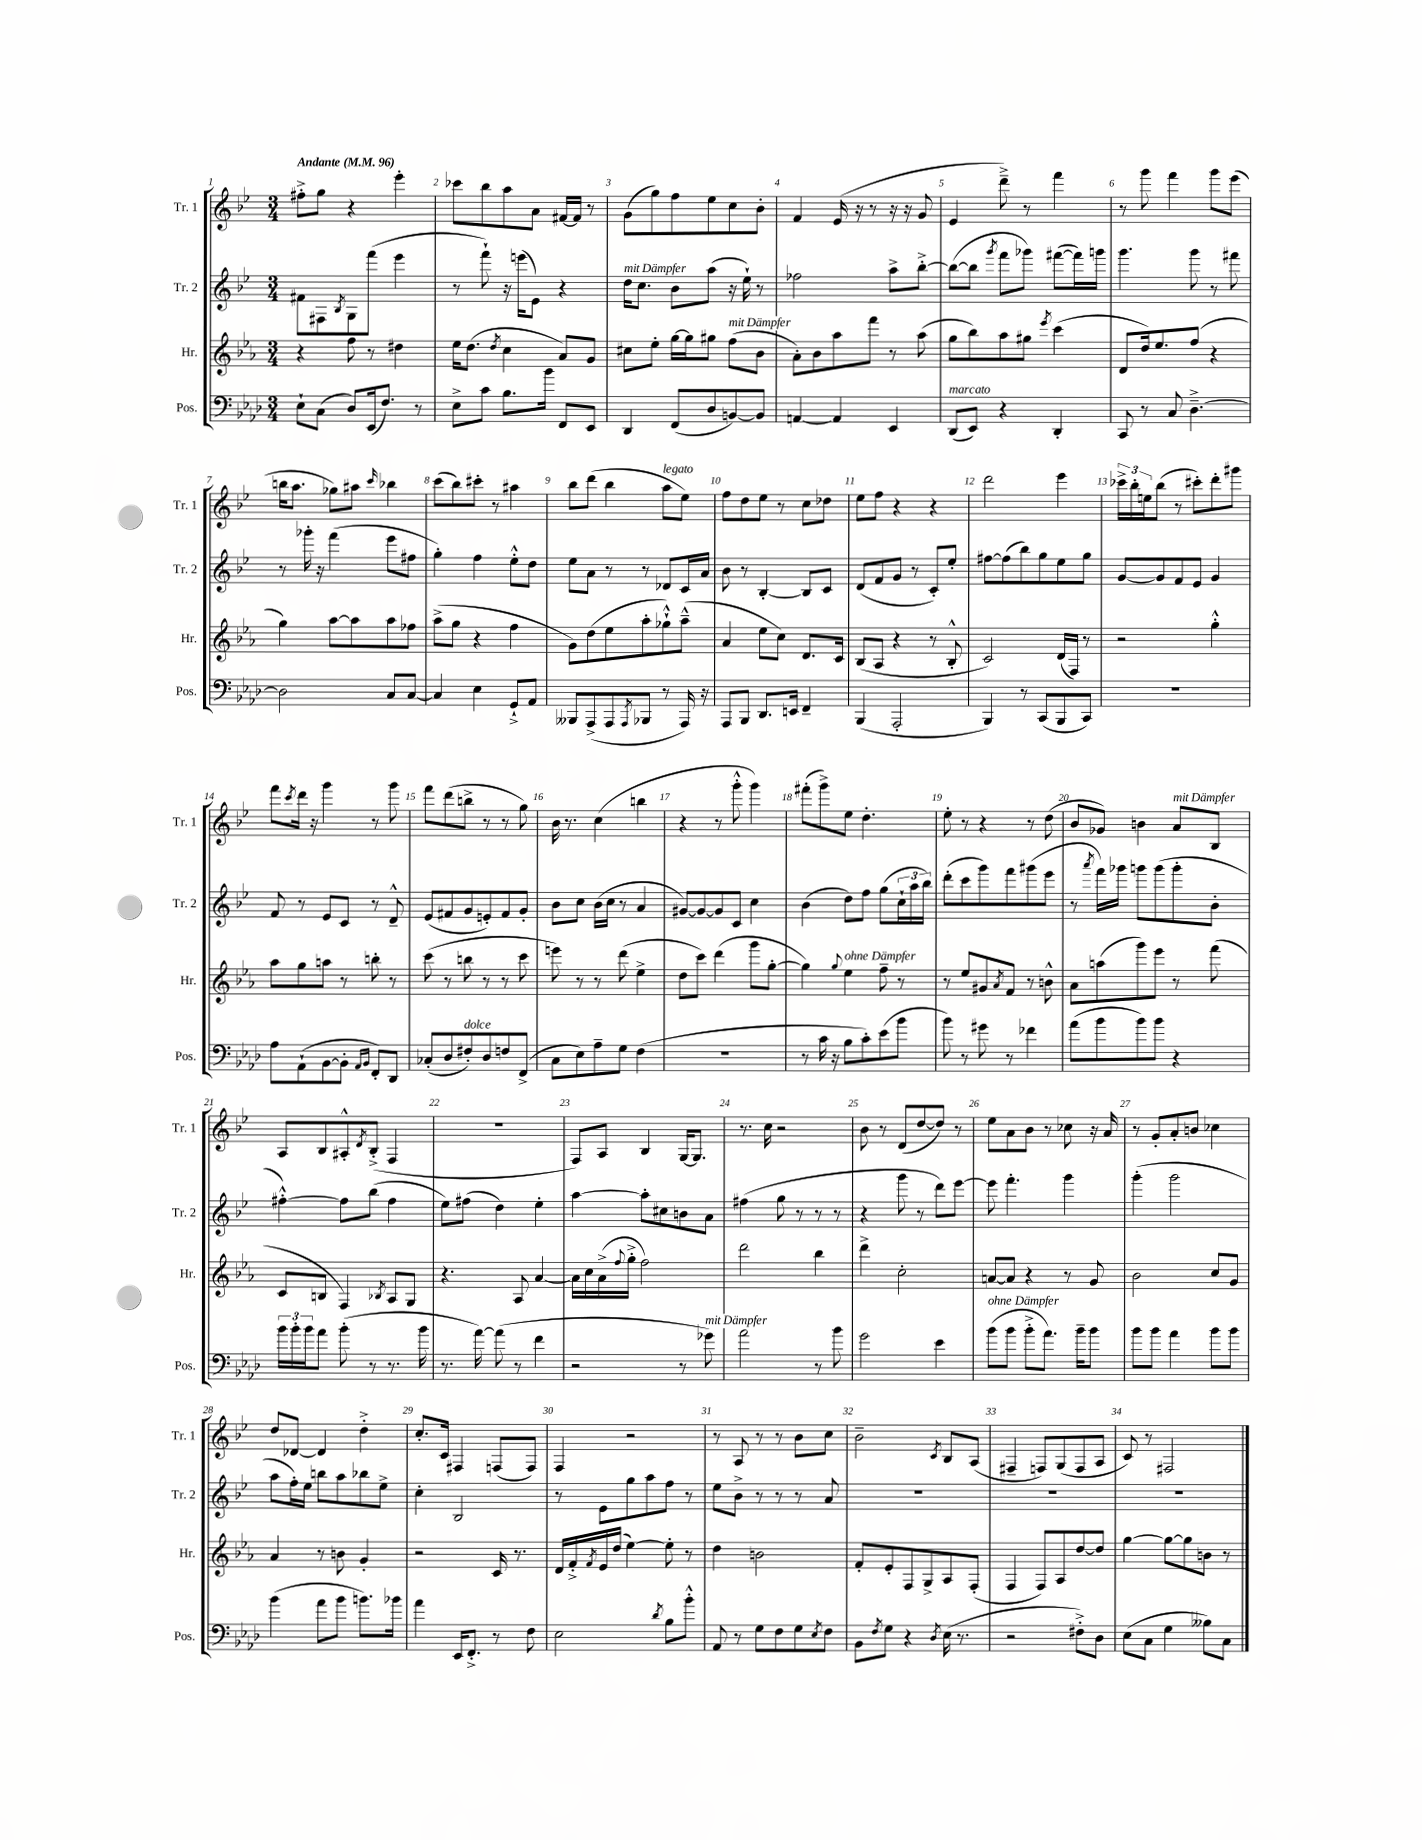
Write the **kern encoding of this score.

**kern	**kern	**kern	**kern
*part4	*part3	*part2	*part1
*staff4	*staff3	*staff2	*staff1
*I"Pos.	*I"Hr.	*I"Tr. 2	*I"Tr. 1
*I'Pos.	*I'Hr.	*I'Tr. 2	*I'Tr. 1
*clefF4	*clefG2	*clefG2	*clefG2
*k[b-e-a-d-]	*k[b-e-a-]	*k[b-e-]	*k[b-e-]
*M3/4	*M3/4	*M3/4	*M3/4
*MM96	*MM96	*MM96	*MM96
=1	=1	=1	=1
!	!	!	!LO:TX:a:B:t=Andante
8E-`\L	4r	8f#X\L	8ff#X'^\L
(8C\J	.	8F#X\	8gg\J
.	.	8qB-/	.
8D-/L)	8ff\	8G\	4r
(16EE-/k	8r	(8fff\J	.
8.F/J)	.	.	.
.	4dd#X\	4eee-\	4eee-'\
8r	.	.	.
=2	=2	=2	=2
8E-^\L	16ee-\KL	8r	8ccc-X\L
.	(8.dd\J	.	.
8c\J	.	8fff`\)	8bb-\
.	8qdd/	.	.
8.B-\L	4cc\	16r	8aa\
.	.	(16eeen\KL	.
.	.	8e-\J)	8a\J
16b-\Jk	.	.	.
8FF/L	8a-/L)	4r	[16f#X/LL
.	.	.	16f#/JJ]
8EE-/J	8g/J	.	8r
=3	=3	=3	=3
!	!	!LO:TX:a:i:t=mit Dämpfer	!
4DD-/	8cc#X\L	16dd\KL	(8g\L
.	.	8.cc\J	.
.	8ee-'\J	.	8gg\)
(8FF/L	[16gg\LL	8b-\L	8ff\
.	16gg\J]	.	.
8D-/	8gg#X\J	(8aa\J	8ee-\
!	!LO:TX:a:i:t=mit Dämpfer	!	!
[8BBn/)	(8ff\L	16r	8cc\
.	.	16ee-`\)	.
8BB/J]	8b-\J	8r	8b-'\J
=4	=4	=4	=4
[4AAn/	8a-'\L)	2ff-X\	4f/
.	8b-\	.	.
4AA/]	8aa-\	.	(16e-/
.	.	.	16r
.	8fff\J	.	8r
4EE-/	8r	8aa^\L	16r
.	.	.	16r
.	(8aa-\	[8bb-'^\J	8g/
=5	=5	=5	=5
!LO:TX:a:i:t=marcato	!	!	!
(8DD-/L	8gg\L	(8bb-\L_	4e-/
8EE-/J)	8bb-\)	8bb-\J]	.
.	.	8qggg/	.
4r	8aa-\	8fff\L	8ddd~^\)
.	8gg#X\J	8ggg-X\J)	8r
.	8qeee-/	.	.
4DD-'/	(4ccc\	([8fff#X\L	4fff\
.	.	16fff#\L])	.
.	.	16gggn\JJ	.
=6	=6	=6	=6
8CC/	8d/L	4.ggg\	8r
8r	16dd/k)	.	8ggg\
.	8.ee-/	.	.
8C/	.	.	4fff\
[4.D-~^\	(8ff/J	8ggg\	.
.	4r	8r	8ggg\L
.	.	8fff#X\	(8eee-\J
!!LO:LB:g=z
=7	=7	=7	=7
2D-\]	4gg\)	8r	16bbn\KL
.	.	.	8.aa\J
.	.	16ggg-X'\	.
.	.	16r	.
.	[8aa-\L	(4fff\	8gg-X\L)
.	8aa-\]	.	8aa#X\J
.	.	.	16qqccc/
8C/L	8aa-\	8eee-\L	4bb-X\
[8C/J	8ff-X\J	8ff#X\J	.
=8	=8	=8	=8
4C/]	(8aa-^\L	4gg'\)	(8ccc\L
.	8gg\J	.	8bb-\)
4E-\	4r	4ff\	8ccc#X'\J
.	.	.	8r
8GG`^/L	4ff\	8ee-'^^\L	4aa#X\
8AA-/J	.	8dd\J	.
=9	=9	=9	=9
8BBB--X/L	8g\L)	8ee-\L	8bb-\L
(8AAA-^/	(8dd\	8a\J	(8ddd\J
8AAA-/	8ee-\	8r	4bb-\
8qAAA-/	.	.	.
8BBB-X/J	8aa-'\	8r	.
!	!	!	!LO:TX:a:i:t=legato
8r	8gg-X`^^\)	8d-X/L	8aa\L
16AAA-/)	(8aa-~^^\J	16c/L	8ee-\J)
16r	.	16a/JJ	.
=10	=10	=10	=10
8AAA-/L	4a-/	8b-\	8ff\L
8BBB-/J	.	8r	8dd\
8.DD-/L	8ee-\L	[4B-'/	8ee-\J
.	8cc\J)	.	8r
16EEn/Jk	.	.	.
4FF~/	8.d/L	8B-/L]	8cc\L
.	.	8c/J	8dd-X\J
.	16c/Jk	.	.
=11	=11	=11	=11
(4BBB-/	(8B-/L	(8d/L	8ee-\L
.	8A-/J	8f/	8ff\J
2AAA-'/	4r	8g/J	4r
.	.	8r	.
.	8r	8c'/L)	4r
.	8B-'^^/	8ee-'/J	.
=12	=12	=12	=12
4BBB-/)	2c/)	[8ff#X\L	2ddd\
.	.	(8ff#\]	.
8r	.	8bb-\)	.
(8CC/L	.	8gg\	.
8BBB-/	(16d/LL	8ee-\	4eee-\
.	16F/JJ)	.	.
8CC/J)	8r	8gg\J	.
=13	=13	=13	=13
2.r	2r	[8g/L	24ccc-X^\LL
.	.	.	24bb-'\
.	.	.	24een\J
.	.	8g/]	(8bb-\J
.	.	8f/	8r
.	.	8e-/J	8ccc#X'\L)
.	4gg'^^\	4g/	8ddd'\
.	.	.	8ggg#X\J
!!LO:LB:g=z
=14	=14	=14	=14
8A-\L	8aa-\L	8f/	8fff\L
.	.	.	8qccc/
(8AA-`\	8gg\	8r	16ddd\Jk
.	.	.	16r
[8BB-\	8aan\J	8e-/L	4ggg\
8BB-'\J]	8r	8c/J	.
16qqAA-/LL	.	.	.
16qqBB-/JJ	.	.	.
8FF'/L)	8bbn'\	8r	8r
8DD-/J	8r	8d~^^/	8ggg\
=15	=15	=15	=15
(8C-X'/L	(8ccc\	(8e-/L	8fff\L
8D-/	8r	8f#X/	(8ddd\
!LO:TX:a:i:t=dolce	!	!	!
8F#X'/)	8bbn\	8g/	8bbn^\J
8D-/	8r	8en'/)	8r
8Fn/	8r	8f#/	8r
(8FF^/J	8ccc\	8g'/J	8gg\)
=16	=16	=16	=16
8C\L	8eeen\)	8b-\L	16b-\
.	.	.	8.r
8E-\)	8r	8cc\J	.
8A-~\	8r	(16b-\LL	(4cc\
.	.	16cc\JJ	.
8G\J	(8ddd\	8r	.
(4F\	4ee-^\	4a/	4bbn\
=17	=17	=17	=17
2.r	8dd\L	[8g#X/L)	4r
.	8ccc\J)	8g#/_	.
.	(4ddd\	8g#/]	8r
.	.	8c/J	8ggg'^^\
.	8ggg\L	4cc\	4ggg\)
.	[8gg'\J	.	.
=18	=18	=18	=18
8r	4gg\])	(4b-\	(8fff#X'\L
16c\	.	.	8ggg^\)
16r	.	.	.
.	8qqgg/	.	.
!	!LO:TX:a:i:t=ohne Dämpfer	!	!
8B-\L	4ee-\	8dd\L)	8ee-\J
8c'\)	.	8ff\J	4.dd'\
(8e-\	8ff~\	(8gg\L	.
8b-\J	8r	24cc`\L	.
.	.	24aa\	.
.	.	24bb-\JJ)	.
=19	=19	=19	=19
8b-\)	8r	(8ddd'\L	8ee-'\
8r	8ee-/L	8ccc\	8r
8g#X\	8g#X/	8ggg\)	4r
.	8qa-/	.	.
8r	8f/J	8fff\	.
4f-X\	8r	(8ggg#X\	8r
.	8bn^^\	8eee-\J	(8dd\
=20	=20	=20	=20
(8a-\L	8a-\L	8r	8b-/L
.	.	8qaaa/	.
8b-\	(8aan\	16fff\LL)	8g-X/J)
.	.	16ggg-X\JJ	.
8b-\)	8ggg\)	8gggn\L	4bn\
8b-\J	8eee-\J	(8ggg\	.
!	!	!	!LO:TX:a:i:t=mit Dämpfer
4r	8r	8ggg'\	8a/L
.	(8fff\	8b-'\J	8B-/J
!!LO:LB:g=z
=21	=21	=21	=21
24b-\LL	8c/L	[4ff#X'^^\)	8A/L
24b-'\	.	.	.
24b-\J	.	.	.
8a-\J	8Bn/J	.	8B-/
(8b-'\	4F/)	8ff#\L]	8A#X'^^/
.	.	.	8qd/
8r	.	(8bb-\J	(8B-'^/J
.	8qB-X/	.	.
8.r	8A-/L	4ff#\	4F/
.	8G/J	.	.
16b-\	.	.	.
=22	=22	=22	=22
8.r	4.r	8ee-\L)	2.r
.	.	(8ff#X\J	.
[16a-\)	.	.	.
(8a-\]	.	4dd\)	.
8r	8A-/	.	.
4f\	[4a-/	4ee-'\	.
=23	=23	=23	=23
2r	16a-\LL]	[4aa\	8F/L)
.	16cc\	.	.
.	(16a-^\	.	8A/J
.	8qqff/	.	.
.	16gg'^\JJ	.	.
.	2ff\)	8aa'\L]	4B-/
.	.	8cc#X\	.
8r	.	8bn\	[16G/KL
.	.	.	8.G/J]
!LO:TX:a:i:t=mit Dämpfer	!	!	!
8g-X\)	.	8a\J	.
=24	=24	=24	=24
2a-\	2ddd\	(4ff#X\	8.r
.	.	.	16cc\
.	.	8gg\	2r
.	.	8r	.
8r	4bb-\	8r	.
8b-\	.	8r	.
=25	=25	=25	=25
2g\	4ddd^\	4r	8b-\
.	.	.	8r
.	2cc'\	8ggg\	(8d/L
.	.	8r	[8dd/
4e-\	.	8ddd\L)	8dd/J])
.	.	[8eee-\J	8r
=26	=26	=26	=26
!LO:TX:a:i:t=ohne Dämpfer	!	!	!
(8b-\L	[8an/L	8eee-\]	8ee-\L
8b-\J	8a/J]	4.fff'\	8a\
8b-'^\L	4r	.	8b-\J
8.a-\J)	.	.	8r
.	8r	4ggg\	8cc-X\
16b-~\KL	.	.	.
8b-\J	8g/	.	16r
.	.	.	16a/
=27	=27	=27	=27
8b-\L	2b-\	(4ggg'\	8r
8b-\J	.	.	8g'/L
4a-\	.	2ggg\	8a'/
.	.	.	8bn/J
8b-\L	8cc/L	.	4cc-X\
8b-\J	8g/J	.	.
!!LO:LB:g=z
=28	=28	=28	=28
(4b-\	4a-/	8aa\L	8dd/L
.	.	16ff'\L)	[8d-X/J
.	.	16ee-\JJ	.
8a-\L	8r	8bbn\L	4d-/]
8b-\J	8bn\	8aa\	.
8.bn\L)	4g'/	8bb-X\	4dd'^\
.	.	8ee-^\J	.
16b-X\Jk	.	.	.
=29	=29	=29	=29
4a-\	2r	4cc'\	8.cc'/L
.	.	.	16c/Jk
16EE-/KL	.	2B-/	4F#X/
8.FF'^/J	.	.	.
8r	16c/	.	(8Fn/L
.	8.r	.	.
8F\	.	.	8F/J)
=30	=30	=30	=30
2E-\	16d/LL	8r	4F/
.	16f'^/	.	.
.	8qf/	.	.
.	16e-/	8e-\L	.
.	(16dd/JJ	.	.
.	[4ee-\)	8gg\	2r
.	.	8aa\	.
8qd-/	.	.	.
8B-\L	8ee-'\]	8ff\J	.
8b-'^^\J	8r	8r	.
=31	=31	=31	=31
8AA-/	4dd\	8ee-\L	8r
8r	.	8b-^\J	8A/
8G\L	2bn\	8r	8r
8F\	.	8r	8r
8G\	.	8r	8b-\L
8qE-/	.	.	.
8F\J	.	8a/	8cc\J
=32	=32	=32	=32
8BB-\L	8f'/L	2.r	2b-~\
8qF/	.	.	.
8G\J	8e-'/	.	.
4r	8F/	.	.
.	8G^/	.	.
8qD-/	.	.	8qc/
(16E-\	8A-/	.	8B-/L
8.r	.	.	.
.	(8F'/J	.	(8A/J
=33	=33	=33	=33
2r	4F/	2.r	4F#X~/
.	8F/L)	.	8Fn/L)
.	8A-/	.	(8G/
8F#X'^\L)	[8dd/	.	8F/
8D-\J	8dd/J]	.	8A/J
=34	=34	=34	=34
(8E-\L	[4gg\	2.r	8c/)
8C\J	.	.	8r
4G\	8gg\L_	.	2F#X/
.	8gg\]	.	.
8B--X\L)	8bn\J	.	.
8C\J	8r	.	.
==	==	==	==
*-	*-	*-	*-
